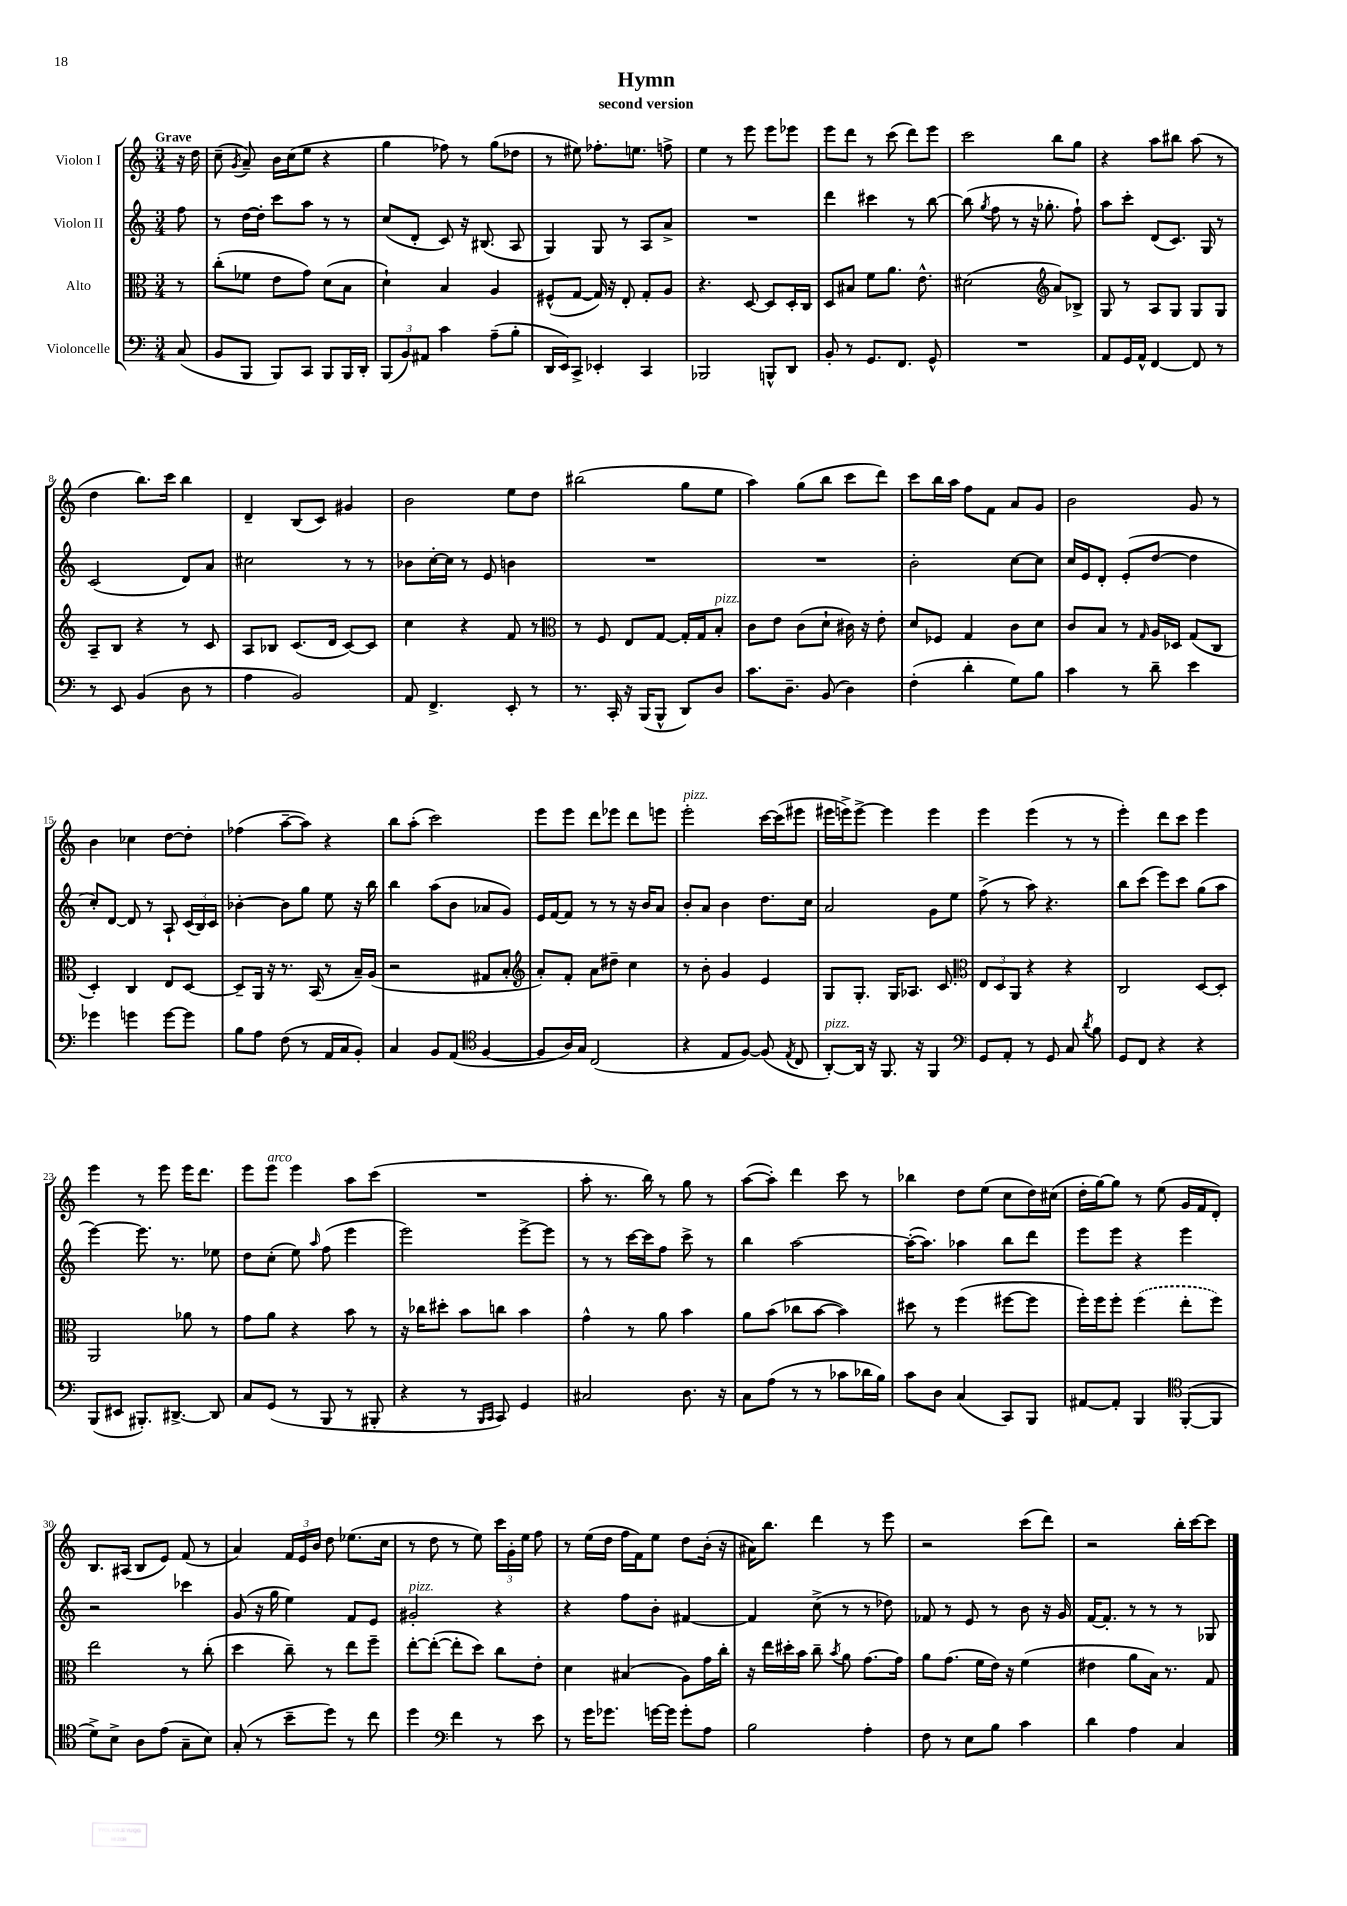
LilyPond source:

\header { title = "Hymn" subtitle = "second version" }
<<
\new StaffGroup <<
\new Staff = "s0" \with { instrumentName = "Violon I" } {
    \clef treble \key c \major \numericTimeSignature \time 3/4 \partial 8 \tempo "Grave"
    \autoBeamOff r16 d''16 |
    c''8--( \acciaccatura { g'8 } a'8--) b'16[ c''16( e''8] r4 |
    g''4 fes''8) r8 g''8[( des''8] |
    r8 eis''8) fes''8.[-. e''8.] f''8-> |
    e''4 r8 e'''8 e'''8[ ees'''8] |
    e'''8[ d'''8] r8 c'''8( d'''8[) e'''8] |
    c'''2 b''8[ g''8] |
    r4 a''8[ bis''8] a''8( r8 |
    d''4 b''8.[) c'''16] b''4 |
    d'4-- b8[( c'8]) gis'4 |
    b'2 e''8[ d''8] |
    bis''2( g''8[ e''8] |
    a''4) g''8[( b''8] c'''8[ d'''8]) |
    c'''8[ b''16 a''16] f''8[ f'8] a'8[ g'8] |
    b'2 g'8 r8 |
    b'4 ces''4 d''8[~ d''8]-. |
    fes''4( a''8[~-- a''8]) r4 |
    b''8[ a''8]-.( c'''2) |
    e'''8[ e'''8] d'''8[ ees'''8] d'''8[ e'''8] |
    e'''2-.^\markup { \italic "pizz." } c'''16[~ c'''16( eis'''8] |
    eis'''16[ e'''16->) e'''8]~-> e'''4 e'''4 |
    e'''4 e'''4( r8 r8 |
    e'''4-.) d'''8[ c'''8] e'''4 |
    e'''4 r8 e'''8 e'''16[ d'''8.] |
    e'''8[ e'''8]^\markup { \italic "arco" } e'''4 a''8[ c'''8]( |
    R2. |
    a''8-. r8. b''16) r8 g''8 r8 |
    a''8[~( a''8]-.) d'''4 c'''8 r8 |
    bes''4 d''8[ e''8]( c''8[ d''16) cis''16]( |
    d''16[-. g''16~) g''8] r8 e''8( g'16[ f'16 d'8]-.) |
    b8.[ ais16]( b8[ e'8]) f'8( r8 |
    a'4) \tuplet 3/2 { f'16[ e'16 b'16] } d''8 ees''8.[( c''16] |
    r8 d''8 r8 e''8) \tuplet 3/2 { c'''16[ g'16-. e''16] } f''8 |
    r8 e''16[( d''16] f''16[ f'16) e''8] d''8[ b'16]-.( r16 |
    ais'16[) b''8.] d'''4 r8 e'''8 |
    r2 c'''8[( d'''8]) |
    r2 b''16[-. c'''16~ c'''8] \bar "|." |
}
\new Staff = "s1" \with { instrumentName = "Violon II" } {
    \clef treble \key c \major \numericTimeSignature \time 3/4 \partial 8
    \autoBeamOff f''8 |
    r8 d''16[~ d''16]-. c'''8[ a''8] r8 r8 |
    c''8[( d'8]-. c'8) r16 bis8.( a8 |
    g4) g8 r8 a8[ a'8]-> |
    R2. |
    d'''4 cis'''4 r8 b''8~ |
    b''8( \acciaccatura { g''8 } f''8 r8 r16 ges''8.-. f''8-!) |
    a''8[ c'''8]-. d'8[( c'8.]) g16 r8 |
    c'2( d'8[) a'8] |
    cis''2 r8 r8 |
    bes'8[ c''16~-. c''16] r8 e'8 b'4 |
    R2. |
    R2. |
    b'2-. c''8[~ c''8] |
    c''16[ e'16 d'8]-. e'8[-.( d''8]~ d''4 |
    c''8[-.) d'8]~ d'8 r8 a8-! \tuplet 3/2 { c'16[( b16) c'16] } |
    bes'4~-. bes'8[ g''8] e''8 r16 b''16 |
    b''4 a''8[( b'8] aes'8[ g'8]) |
    e'16[ f'16~ f'8] r8 r8 r16 b'16[ a'8] |
    b'8[-. a'8] b'4 d''8.[ c''16] |
    a'2 g'8[ e''8] |
    f''8->( r8 a''8) r4. |
    b''8[ c'''8]( e'''8[) c'''8] g''8[( a''8] |
    e'''4~) e'''8. r8. ees''8 |
    d''8[ c''8]-.( e''8) \grace { a''16 } f''8( e'''4 |
    e'''2) e'''8[~-> e'''8] |
    r8 r8 c'''16[~ c'''16 f''8] c'''8-> r8 |
    b''4 a''2~ |
    a''16[~-.( a''8.]) aes''4 b''8[ d'''8] |
    e'''8[ e'''8] r4 e'''4 |
    r2 ces'''4 |
    g'8( r16 g''16 e''4) f'8[ e'8] |
    gis'2-.^\markup { \italic "pizz." } r4 |
    r4 f''8[ b'8]-. fis'4~ |
    fis'4 c''8->( r8 r8 des''8) |
    fes'8 r8 e'8 r8 b'8 r16 g'16 |
    f'16[~ f'8.]-. r8 r8 r8 ges8 \bar "|." |
}
\new Staff = "s2" \with { instrumentName = "Alto" } {
    \clef alto \key c \major \numericTimeSignature \time 3/4 \partial 8
    \autoBeamOff r8 |
    c''8[-.( fes'8] e'8[ g'8]) d'8[( b8] |
    d'4-!) b4 a4 |
    fis8[-^( g8]~ g16) r16 e8-. g8[-. a8] |
    r4. d8~ d8[ d16-. c16] |
    d8[ bis8] f'8[ a'8.] e'8.-^ |
    dis'2( \clef treble a'8[) bes8]-> |
    g8 r8 a8[ g8] g8[ g8] |
    a8[-- b8] r4 r8 c'8 |
    a8[ bes8] c'8.[( d'16] c'8[~) c'8] |
    c''4 r4 f'8 r8 |
    \clef alto r8 f8 e8[ g8]~ g16[-. g16 b8]-.^\markup { \italic "pizz." } |
    c'8[ e'8] c'8[( d'8]-! cis'16) r16 e'8-. |
    d'8[ fes8] g4 c'8[ d'8] |
    c'8[ b8] r8 \grace { g16 } a16[ des16] g8[( c8] |
    d4-.) c4 e8[ d8]~ |
    d8[-- a,16] r16 r8. b,16( r8 b16[--) a16]( |
    r2 gis8[ b8]-. |
    \clef treble a'8[-.) f'8]-. a'8[ dis''8]-- c''4 |
    r8 b'8-. g'4 e'4 |
    g8[ g8.]-. g16[ aes8.] c'8. |
    \clef alto \tuplet 3/2 { e8[ d8 a,8] } r4 r4 |
    c2 d8[~ d8]-. |
    a,2 aes'8 r8 |
    g'8[ a'8] r4 b'8 r8 |
    r16 ces''16[ dis''8]-. b'8[ c''8] b'4 |
    g'4-^ r8 a'8 b'4 |
    a'8[ b'8]( ces''8[ b'8]~ b'4) |
    dis''8 r8 f''4( fis''8[~ fis''8] |
    f''16[-.) f''16 f''8]-. \once \slurDashed f''4( e''8[-. f''8]) |
    e''2 r8 c''8-.( |
    d''4 c''8--) r8 e''8[ f''8]-- |
    e''8[~-. e''8]~-.( e''8[-. d''8]) c''8[ e'8]-. |
    d'4 bis4( a8[) g'16 c''16]-. |
    r16 e''16[ dis''16-. b'16] c''8-- \acciaccatura { b'8 } a'8 g'8.[~ g'16] |
    a'8[ g'8.]( f'16[ e'16]) r16 f'4( |
    eis'4 a'8[ b16]) r8. g8 \bar "|." |
}
\new Staff = "s3" \with { instrumentName = "Violoncelle" } {
    \clef bass \key c \major \numericTimeSignature \time 3/4 \partial 8
    \autoBeamOff c8( |
    b,8[ b,,8] b,,8[) c,8] b,,8[ b,,16 d,16]-. |
    \tuplet 3/2 { b,,8[( b,8) ais,8] } c'4 a8[--( b8]-. |
    d,16[ e,16) c,8]-> ees,4-. c,4 |
    bes,,2 b,,8[-^ d,8] |
    b,8-. r8 g,8.[ f,8.] g,8-^ |
    R2. |
    a,8[ g,16 a,16]-^ f,4~ f,8 r8 |
    r8 e,8 b,4( d8 r8 |
    a4 b,2) |
    a,8 f,4.-> e,8-. r8 |
    r8. c,16-. r16 b,,16[( b,,8]-^ d,8[) d8] |
    c'8.[ d8.]-- b,8( d4) |
    f4-.( d'4-. g8[) b8] |
    c'4 r8 d'8-- e'4 |
    ges'4 g'4 g'8[~ g'8] |
    b8[ a8] f8( r8 a,16[ c16 b,8]-.) |
    c4 b,8[ a,8]( \clef tenor f4~ |
    f8[ a16) g16] c2( |
    r4 e8[ f8]~) f8( \acciaccatura { e8 } c8 |
    a,8[~-.^\markup { \italic "pizz." }) a,16] r16 f,8. r16 f,4 |
    \clef bass g,8[ a,8]-. r8 g,8 c8 \acciaccatura { d'8 } b8 |
    g,8[ f,8] r4 r4 |
    b,,8[( eis,8] bis,,8.[-.) dis,8.]~-> dis,8 |
    c8[ g,8]( r8 b,,8 r8 bis,,8-. |
    r4 r8 \grace { b,,16[ c,16] } c,8) g,4 |
    cis2 d8. r16 |
    c8[ a8]( r8 r8 ces'8[ des'16 b16]) |
    c'8[ d8] c4( c,8[) b,,8] |
    ais,8[~ ais,8]-. b,,4 \clef tenor f,8[~-.( f,8] |
    d'8[->) b8]-> a8[ e'8]( g8[-- b8]) |
    g8-.( r8 b'8[-- d''8]) r8 c''8 |
    d''4 \clef bass f'4 r8 e'8 |
    r8 g'16[ ges'8.] g'16[~ g'16] g'8[-. a8] |
    b2 a4-. |
    f8 r8 e8[ b8] c'4 |
    d'4 a4 c4 \bar "|." |
}
>>
>>
